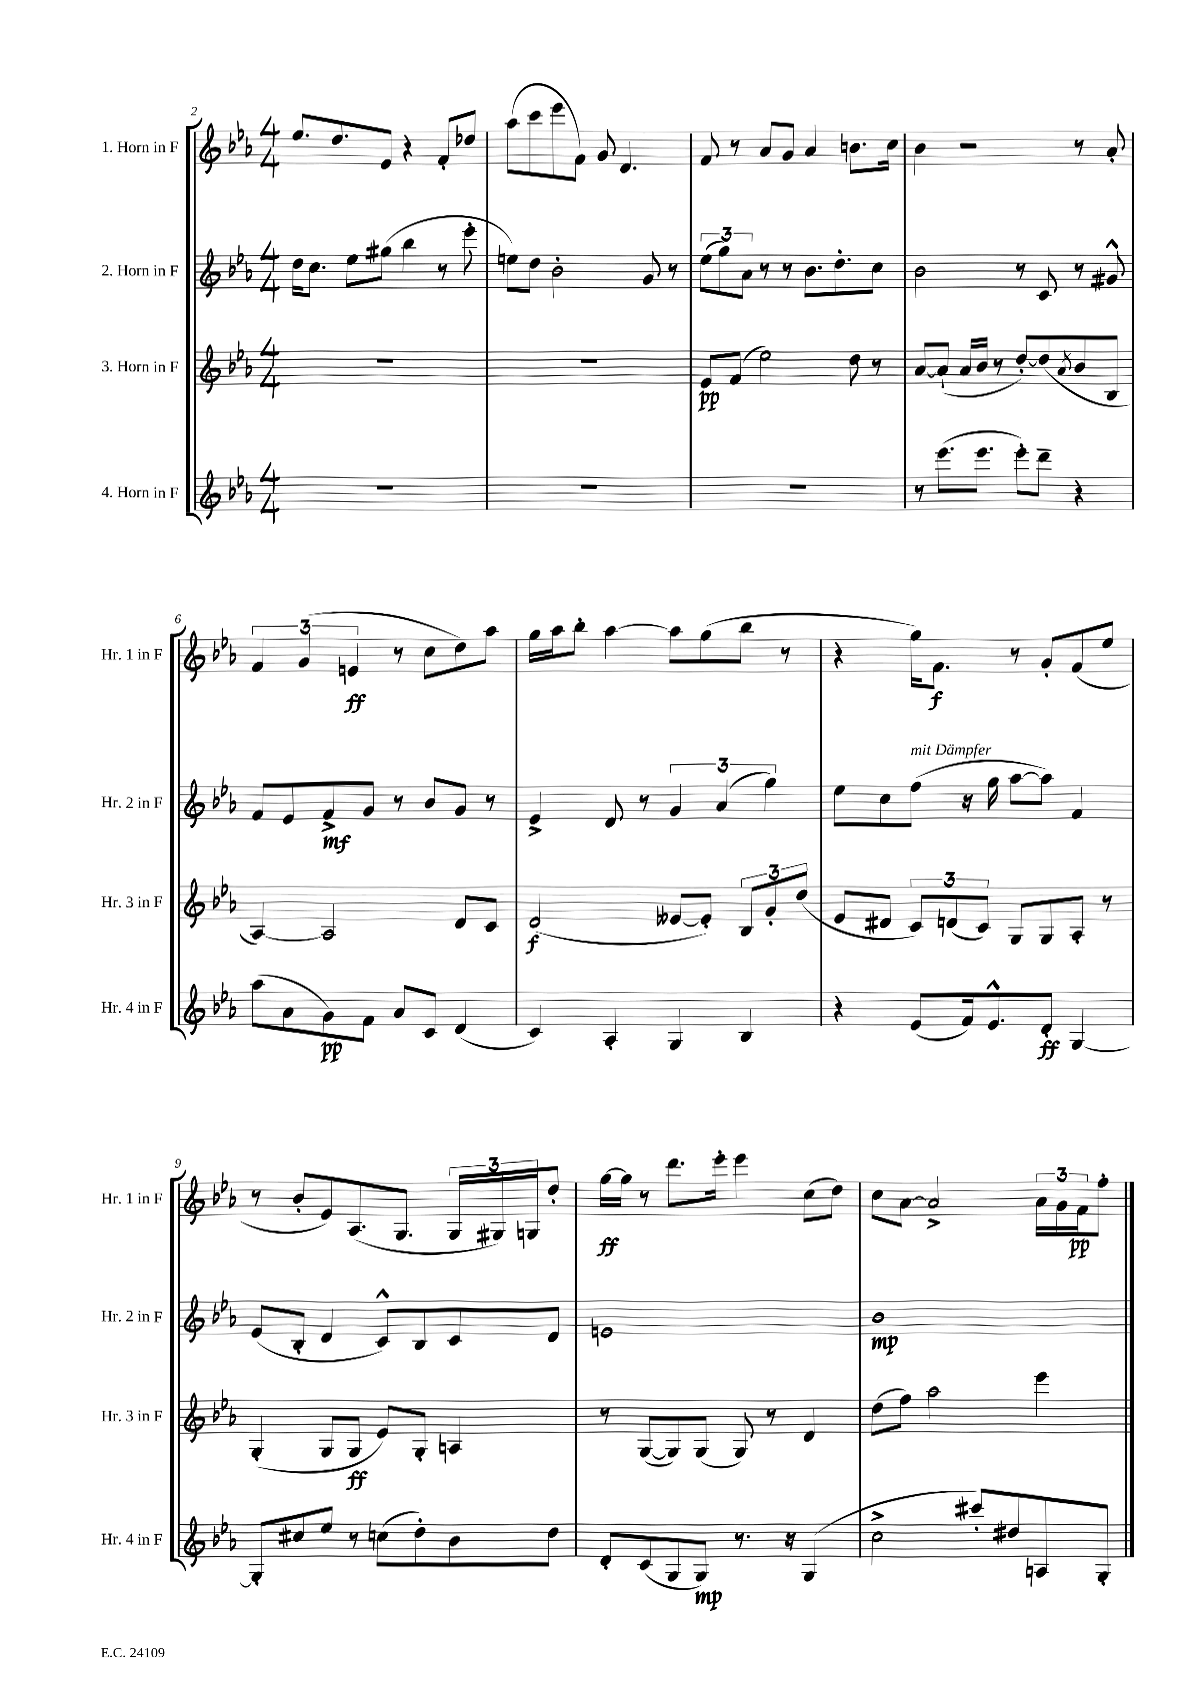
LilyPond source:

<<
\new StaffGroup <<
\new Staff = "s0" \with { instrumentName = "1. Horn in F" shortInstrumentName = "Hr. 1 in F" } {
    \clef treble \key ees \major \numericTimeSignature \time 4/4
    ees''8. d''8. ees'8 r4 f'8-. des''8 |
    aes''8( c'''8 ees'''8 f'8) g'8 d'4. |
    f'8 r8 aes'8 g'8 aes'4 b'8. c''16 |
    bes'4 r2 r8 aes'8-. |
    \tuplet 3/2 { f'4 g'4( e'4\ff } r8 c''8 d''8) aes''8 |
    g''16 aes''16 bes''8-. aes''4~ aes''8 g''8( bes''8 r8 |
    r4 g''16) f'8.\f r8 g'8-. f'8( ees''8 |
    r8 bes'8-. ees'8) aes8.( g8. \tuplet 3/2 { g16 gis16) g16 } d''8-. |
    g''16~\ff g''16 r8 d'''8. ees'''16-. ees'''4 c''8( d''8) |
    c''8 aes'8~ aes'2-> \tuplet 3/2 { aes'16 g'16 f'16\pp } f''8-. \bar "|." |
}
\new Staff = "s1" \with { instrumentName = "2. Horn in F" shortInstrumentName = "Hr. 2 in F" } {
    \clef treble \key ees \major \numericTimeSignature \time 4/4
    d''16 c''8. ees''8 gis''8( bes''4 r8 ees'''8-. |
    e''8) d''8 bes'2-. g'8 r8 |
    \tuplet 3/2 { ees''8( g''8) aes'8 } r8 r8 bes'8. d''8.-. c''8 |
    bes'2 r8 c'8 r8 gis'8-^ |
    f'8 ees'8 f'8->\mf g'8 r8 bes'8 g'8 r8 |
    ees'4-> d'8 r8 \tuplet 3/2 { g'4 aes'4( g''4) } |
    ees''8 c''8 f''8^\markup { \italic "mit Dämpfer" }( r16 g''16 aes''8~ aes''8) f'4 |
    ees'8( bes8-. d'4 c'8-^) bes8 c'8 d'8 |
    e'1 |
    bes'1\mp \bar "|." |
}
\new Staff = "s2" \with { instrumentName = "3. Horn in F" shortInstrumentName = "Hr. 3 in F" } {
    \clef treble \key ees \major \numericTimeSignature \time 4/4
    R1 |
    R1 |
    ees'8\pp f'8( ees''2) d''8 r8 |
    aes'8~ aes'8-!( aes'16 bes'16 r8 d''8~-.) d''8( \acciaccatura { aes'8 } bes'8 bes8 |
    aes4~) aes2 d'8 c'8 |
    d'2\f( eeses'8~ eeses'8-.) \tuplet 3/2 { bes8 g'8-. d''8( } |
    ees'8 dis'8 \tuplet 3/2 { c'8) d'8( c'8) } g8 g8 aes8-. r8 |
    g4-.( g8 g8\ff ees'8) g8-. a4 |
    r8 g8~( g8) g8( g8) r8 d'4 |
    d''8( f''8) aes''2 ees'''4 \bar "|." |
}
\new Staff = "s3" \with { instrumentName = "4. Horn in F" shortInstrumentName = "Hr. 4 in F" } {
    \clef treble \key ees \major \numericTimeSignature \time 4/4
    R1 |
    R1 |
    R1 |
    r8 ees'''8.( ees'''8. ees'''8-.) d'''8-- r4 |
    aes''8( aes'8 g'8\pp) f'8 aes'8 c'8 d'4( |
    c'4) aes4-. g4 bes4 |
    r4 ees'8( f'16) ees'8.-^ d'8-.\ff g4~ |
    g8-. cis''8 ees''8 r8 c''8( d''8-.) bes'8 d''8 |
    d'8-. c'8( g8 g8\mp) r8. r16 g4( |
    c''2-> cis'''8-.) dis''8 a8 g8-. \bar "|." |
}
>>
>>
\layout { \context { \Score currentBarNumber = #2 } }
